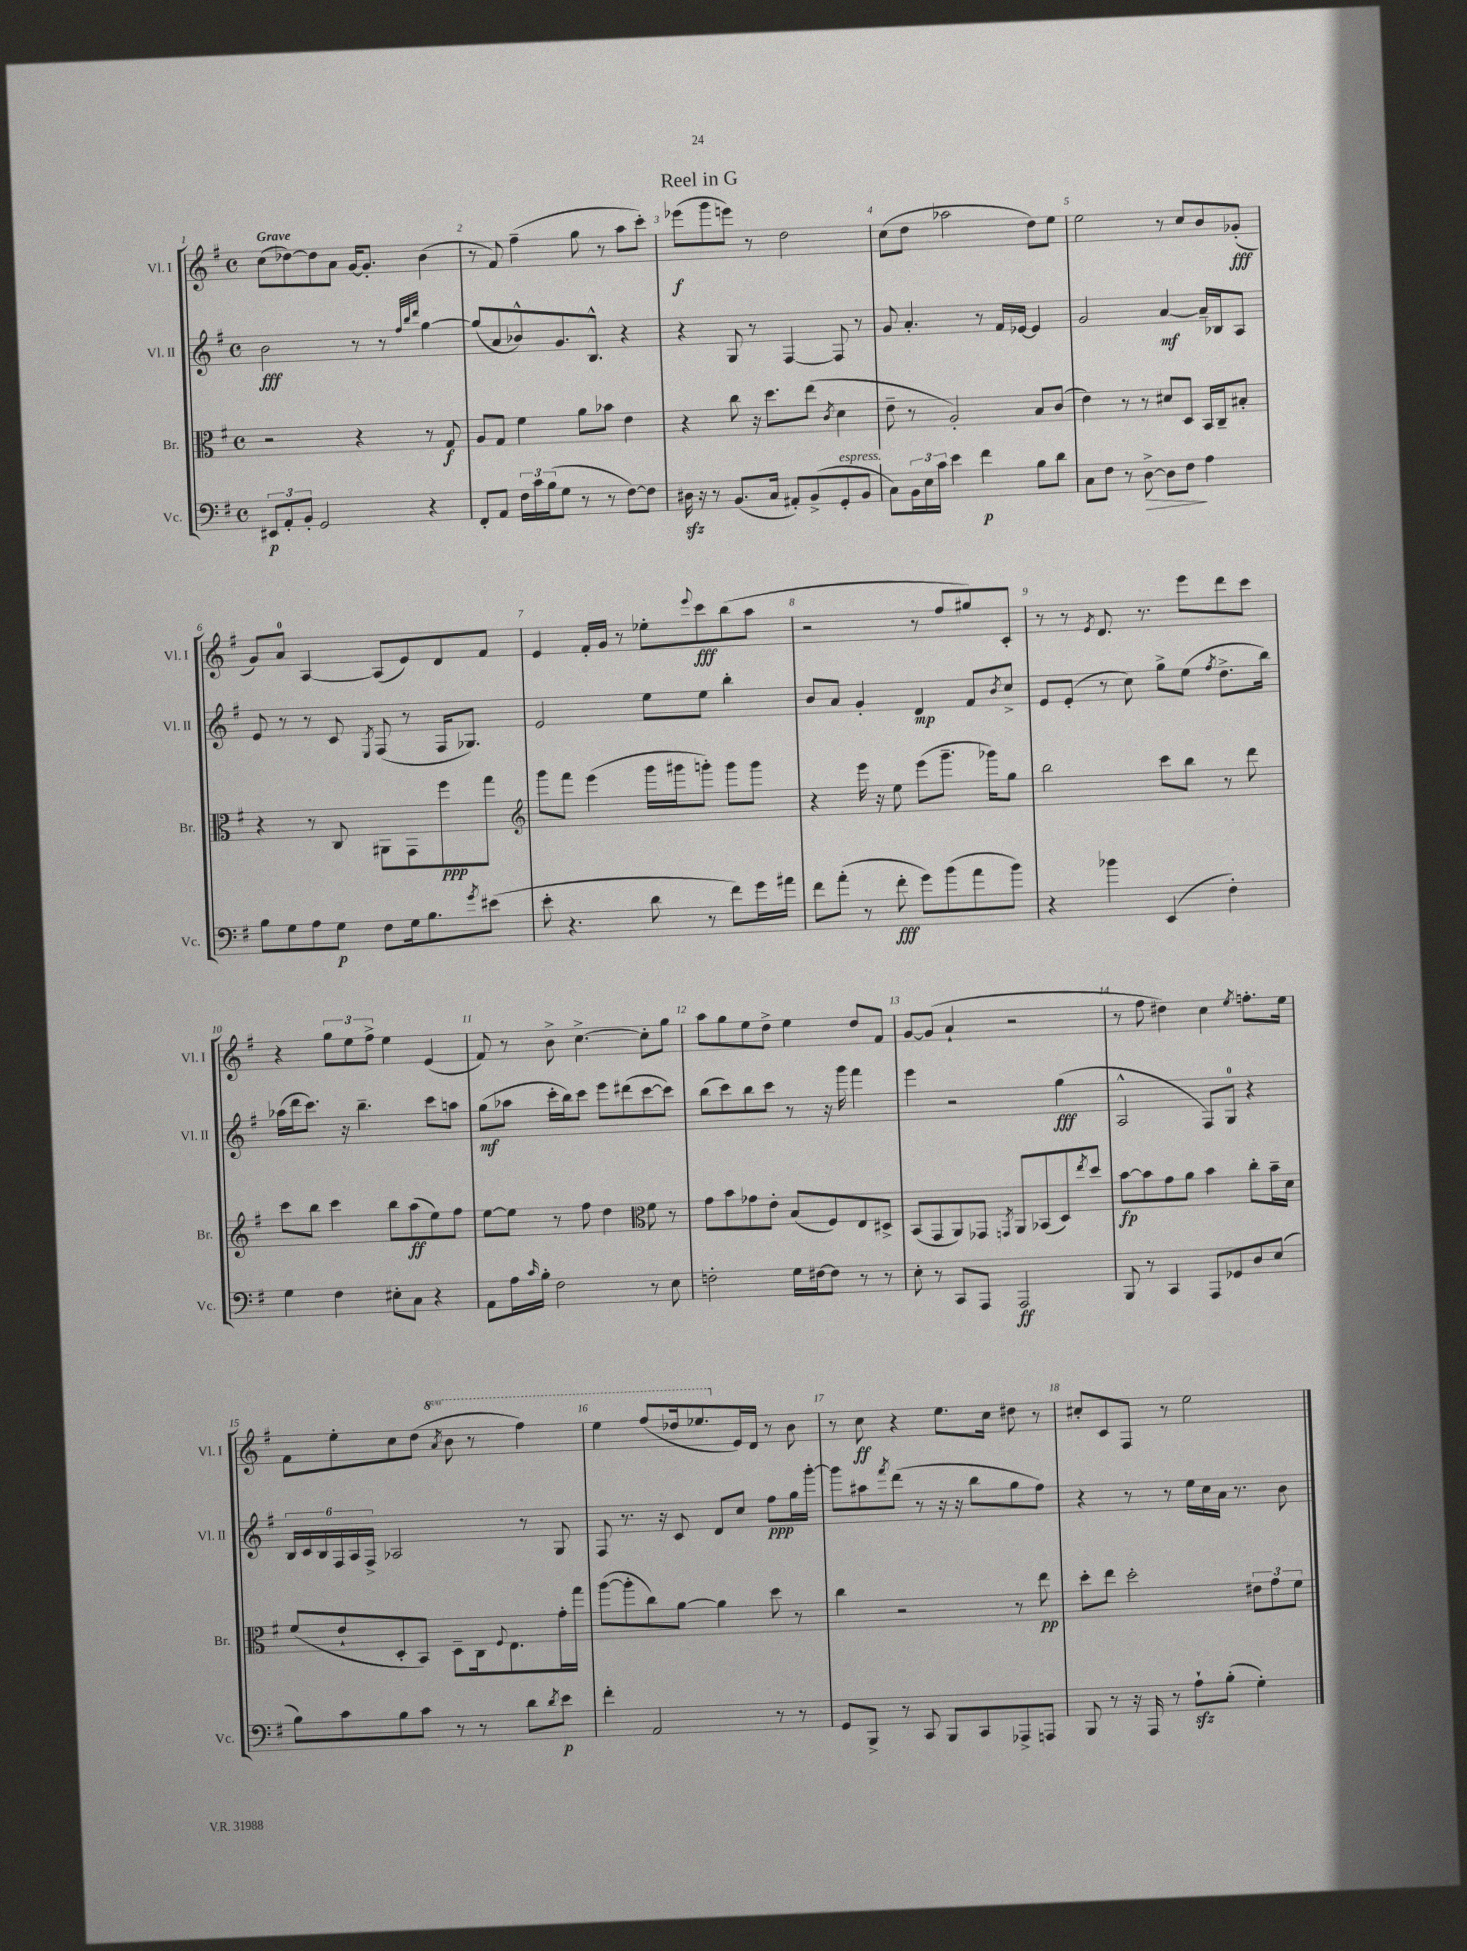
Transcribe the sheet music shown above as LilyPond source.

\header { title = "Reel in G" }
<<
\new StaffGroup <<
\new Staff = "s0" \with { instrumentName = "Vl. I" shortInstrumentName = "Vl. I" } {
    \clef treble \key g \major \defaultTimeSignature \time 4/4 \set Staff.ottavationMarkups = #ottavation-simple-ordinals \tempo "Grave"
    c''8( des''8~) des''8 a'8 g'16~ g'8.-. b'4( |
    r8 fis'8) fis''4--( g''8 r8 a''8 c'''8-.) |
    ees'''8\f( g'''8 e'''8) r8 d''2 |
    c''8( d''8 aes''2 d''8) e''8 |
    e''2 r8 c''8 b'8 ges'8-.\fff( |
    g'8) a'8-0 a4~ a8( e'8) d'8 fis'8 |
    e'4 fis'16-. g'16 r8 ees''8-. \appoggiatura { e'''8 } c'''8\fff b''8( a''8 |
    r2 r8 fis''8 gis''8) c'8-. |
    r8 r8 \acciaccatura { e'8 } d'8. r8. e'''8 d'''8 c'''8 |
    r4 \tuplet 3/2 { g''8 e''8 fis''8-> } e''4 e'4( |
    fis'8) r8 b'8-> c''4.~-> c''8-. g''8 |
    a''8 g''8 e''8 d''8-> e''4 d''8 fis'8 |
    g'8~ g'8( a'4-! r2 |
    r8 fis''8 dis''4) c''4 \acciaccatura { e''8 } f''8.-. e''16 |
    fis'8 e''8-. c''8 d''8( \ottava #1 \acciaccatura { a''8 } b''8 r8 fis'''4) |
    e'''4 fis'''8( des'''16 ees'''8. \ottava #0 e'16) d'16 r8 b'8 |
    r8 c''8\ff r4 e''8. c''16 dis''8 r8 |
    cis''8-. c'8 fis8 r8 e''2 \bar "|." |
}
\new Staff = "s1" \with { instrumentName = "Vl. II" shortInstrumentName = "Vl. II" } {
    \clef treble \key g \major \defaultTimeSignature \time 4/4
    b'2\fff r8 r8 \grace { fis''32 b''32 d'''32 } g''4~ |
    g''8( a'8 bes'8-^) g'8. b8.-^ r4 |
    r4 g8 r8 fis4~ fis8 r8 |
    g'8 a'4.-. r8 fis'16 ees'16~ ees'4 |
    g'2 a'4~\mf a'16-- bes16 a8 |
    e'8 r8 r8 c'8 \acciaccatura { e8 } fis8( r8 fis16 ges8.) |
    e'2 e''8 e''8 b''4-. |
    b'8 a'8 g'4-. d'4\mp fis'8 \acciaccatura { b'8 } c''8-> |
    e'8 e'8-.( r8 c''8) g''8-> e''8( \acciaccatura { fis''8 } d''8.-> b''16) |
    aes''16( d'''16 c'''8.) r16 b''4.-- c'''8 a''8 |
    g''8\mf( aes''8 c'''16-. b''16) c'''8 e'''8 dis'''8( c'''8~ c'''8) |
    b''8( c'''8) b''8 c'''8 r8 r16 g'''16 fis'''4 |
    e'''4 r2 g''4\fff( |
    a2-^ fis8) g8-0 r4 |
    \tuplet 6/4 { b16 c'16 b16 fis16 a16 fis16-> } aes2 r8 g8 |
    fis8 r8. r16 c'8 d'8 c''8 fis''8\ppp g''16 g'''16~-. |
    g'''8 ais''8 \acciaccatura { fis'''8 } d'''8( r8 r16 r16 b''8 g''8 fis''8) |
    r4 r8 r8 e''16 c''16 a'16 r8. b'8 \bar "|." |
}
\new Staff = "s2" \with { instrumentName = "Br." shortInstrumentName = "Br." } {
    \clef alto \key g \major \defaultTimeSignature \time 4/4
    r2 r4 r8 g8\f |
    a8 g8 fis'4 a'8 bes'8 e'4 |
    r4 c''8 r16 d''8. e''8( \acciaccatura { c'8 } d'4 |
    e'8-- r8 a2-.) b8 c'8( |
    e'4) r8 r8 dis'8 d8 b,16 c16-- bis8-. |
    r4 r8 c8 ais,8 g,8 fis''8\ppp g''8 |
    \clef treble g'''8 fis'''8 e'''4( g'''16 gis'''16 g'''8-.) g'''8 g'''8 |
    r4 e'''16 r16 e''8 e'''8( g'''8.-- ges'''16) g''8 |
    b''2 c'''8 b''8 r8 d'''8 |
    c'''8 b''8 c'''4 b''8 a''8\ff( e''8) fis''8 |
    e''8~ e''8 r8 fis''8 d''4 \clef alto fis'8 r8 |
    g'8 b'8 ges'8 e'8-. b8( fis8) e8 dis8-> |
    b,8( g,8 a,8) ges,8 \acciaccatura { g,8 } a,8 bes,8( d8) \acciaccatura { e''8 } d''8 |
    b'8~\fp b'8 g'8 a'8 b'4 c''8-. b'16-- d'16 |
    fis'8( e'8-! d8-. b,8) d8-- c16 \appoggiatura { fis8 } e8. g'16-. g''16 |
    a''8~( a''8-. c''8) a'8~ a'4 d''8 r8 |
    c''4 r2 r8 e''8\pp |
    d''8-. e''8 d''2-. \tuplet 3/2 { eis'8 g'8 fis'8 } \bar "|." |
}
\new Staff = "s3" \with { instrumentName = "Vc." shortInstrumentName = "Vc." } {
    \clef bass \key g \major \defaultTimeSignature \time 4/4
    \tuplet 3/2 { eis,8\p a,8-. b,8-. } g,2 r4 |
    fis,8-. a,8 \tuplet 3/2 { fis16 c'16 b16( } g8 r8 r8 fis8~) fis8 |
    dis16\sfz r16 r8 b,8.( c16 ais,8-.) b,8->( g,8-.^\markup { \italic "espress." } b,8 |
    c8) \tuplet 3/2 { b,16 e16 c'16 } e'4 fis'4\p b8 d'8 |
    c8 fis8 r8 d8~->\> d8 fis8\! a4 |
    b8 g8 a8 g8\p fis8 g16 b8. \acciaccatura { g'8 } eis'8( |
    e'8-. r4. d'8 r8 fis'8) g'16 ais'16 |
    fis'8 a'8-.( r8 fis'8-.\fff g'8) b'8( a'8 b'8) |
    r4 bes'4 e,4( fis4-.) |
    g4 fis4 eis8-. c8 r4 |
    a,8 a16 \grace { c'16 } b16-. fis2 r8 e8 |
    f2-. g16 fis16~ fis8 r8 r8 |
    e8-. r8 c,8 a,,8 a,,2\ff |
    b,,8 r8 c,4 a,,8 ges,8 d8 e8( |
    b8) c'8 b8 c'8 r8 r8 d'8 \acciaccatura { d'8 } e'8\p |
    fis'4-. a,2 r8 r8 |
    g,8 b,,8-> r8 c,8 b,,8 c,8 aes,,8-> a,,8 |
    b,,8 r8 r16 a,,16 r8 a8-!\sfz b8-.( g4-.) \bar "|." |
}
>>
>>
\layout { \context { \Score \override BarNumber.break-visibility = ##(#f #t #t) barNumberVisibility = #all-bar-numbers-visible } }
